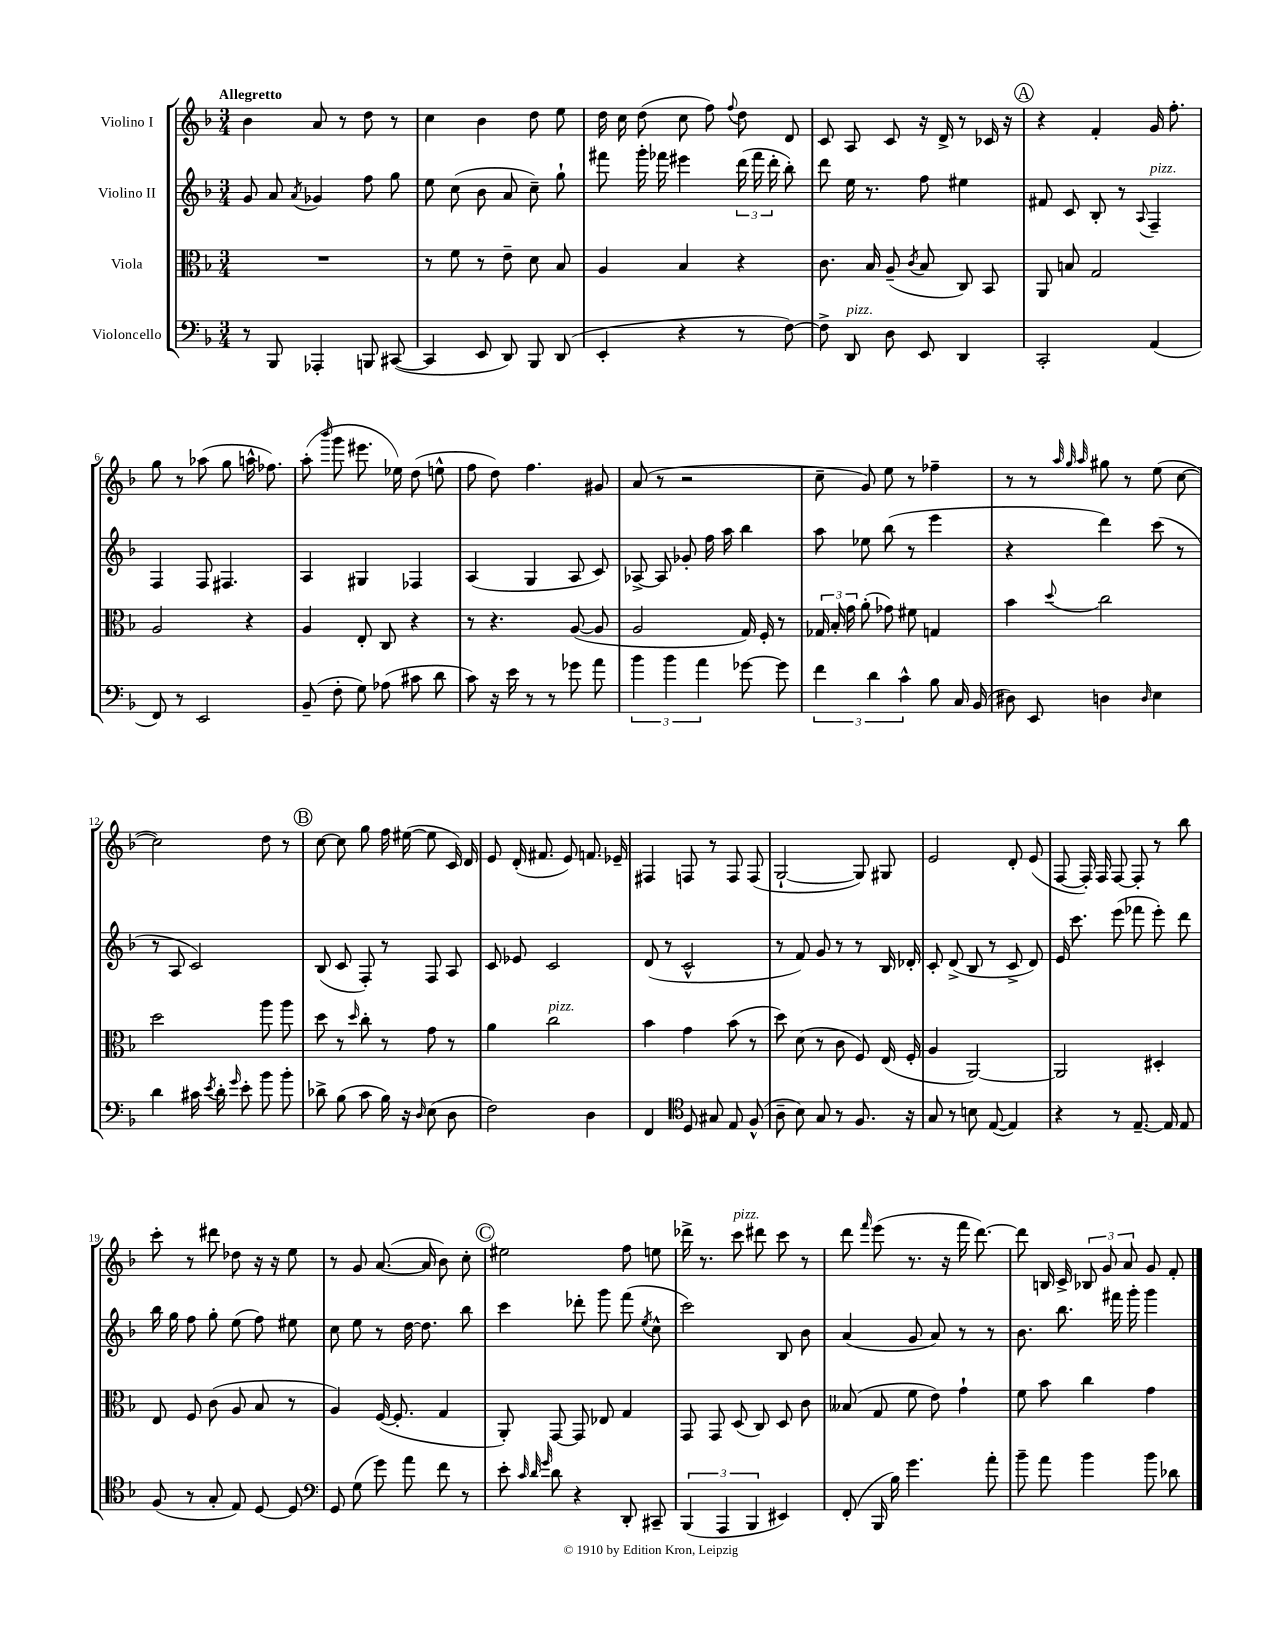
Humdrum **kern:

**kern	**kern	**kern	**kern
*part4	*part3	*part2	*part1
*staff4	*staff3	*staff2	*staff1
*I"Violoncello	*I"Viola	*I"Violino II	*I"Violino I
*clefF4	*clefC3	*clefG2	*clefG2
*k[b-]	*k[b-]	*k[b-]	*k[b-]
*M3/4	*M3/4	*M3/4	*M3/4
=1	=1	=1	=1
!	!	!	!LO:TX:a:B:t=Allegretto
8r	2.r	8g/	4b-\
8BBB-/	.	8a/	.
.	.	8qa/	.
4AAA-X'/	.	4g-X/	8a/
.	.	.	8r
8BBBn/	.	8ff\	8dd\
([8CC#X/	.	8gg\	8r
=2	=2	=2	=2
4CC#/]	8r	8ee\	4cc\
.	8f\	(8cc\	.
8EE/	8r	8b-\	4b-\
8DD/)	8e~\	8a/	.
8BBB-/	8d\	8cc~\)	8dd\
(8DD/	8B-/	8gg`\	8ee\
=3	=3	=3	=3
4EE'/	4A/	8fff#X\	16dd\
.	.	.	16cc\
.	.	16ggg'\	(8dd\
.	.	16fff-X\	.
4r	4B-/	4eee#X\	8cc\
.	.	.	8ff\)
.	.	.	8qqff/
8r	4r	(24ddd\	8dd\
.	.	24fff-\	.
.	.	24ddd'\	.
[8F\)	.	8bb-'\)	8d/
=4	=4	=4	=4
8F^\]	8.c\	8ddd\	8c/
!LO:TX:a:i:t=pizz.	!	!	!
8DD/	.	16ee\	8A/
.	16B-/	8.r	.
8D\	(8A~/	.	8c/
.	8qc/	.	.
8EE/	8B-/	8ff\	16r
.	.	.	16d^/
4DD/	8C/)	4ee#X\	8r
.	8BB-/	.	16c-X/
.	.	.	16r
!!LO:REH:place=s1:t=A
=5	=5	=5	=5
2CC'/	8AA/	8f#X/	4r
.	8Bn/	8c/	.
.	2G/	8B-'/	4f'/
.	.	8r	.
.	.	8qqA/	.
!	!	!LO:TX:a:i:t=pizz.	!
(4AA/	.	4F~/	16g/
.	.	.	8.ff'\
!!LO:LB:g=z
=6	=6	=6	=6
8FF/)	2A/	4F/	8gg\
8r	.	.	8r
2EE/	.	8F/	(8aa-X\
.	.	4.F#X/	8gg\
.	4r	.	16aan^^\
.	.	.	8.ff-X\)
=7	=7	=7	=7
(8BB-~/	4A/	4A/	(8aa'\
.	.	.	16qqbbb-/
8F'\	.	.	8ggg\
8G\)	8E'/	4G#X/	8.eee#X\
(8A-X\	8C/	.	.
.	.	.	16ee-X\)
8c#X\	4r	4F-X/	(8dd\
8d\	.	.	8een^^\
=8	=8	=8	=8
8c\)	8r	(4A/	8ff\
16r	4.r	.	8dd\)
16e\	.	.	.
8r	.	4G/	4.ff\
8r	.	.	.
8g-X\	([8A/	8A/	.
8a\	8A/]	8c/)	8g#X/
=9	=9	=9	=9
6b-\	2A/	[8A-X^/	(8a/
.	.	8A-/]	8r
6b-\	.	.	.
.	.	8g-X'/	2r
6a\	.	.	.
.	.	16ff\	.
.	.	16aa\	.
[8g-X\	16G/)	4bb-\	.
.	16F'/	.	.
8g-\]	8r	.	.
=10	=10	=10	=10
6f\	24G-X/	8aa\	8cc~\
.	24B-'/	.	.
.	24g\	.	.
.	(8a'\	8ee-X\	8g/)
6d\	.	.	.
.	8g-X\)	(8bb-\	8ee\
6c^^\	.	.	.
.	8f#X\	8r	8r
8B-\	4Gn/	4eee\	4ff-X~\
16C/	.	.	.
(16BB-/	.	.	.
=11	=11	=11	=11
8D#X\)	4b-\	4r	8r
8EE/	.	.	8r
.	.	.	32qqaa/
.	.	.	32qqgg/
.	8qqdd/	.	32qqaa/
4Dn\	2cc\	4ddd\)	8gg#X\
.	.	.	8r
16qqD/	.	.	.
4E\	.	(8ccc\	(8ee\
.	.	8r	[8cc\
!!LO:LB:g=z
=12	=12	=12	=12
4d\	2dd\	8r	2cc\])
.	.	8A/	.
16c#X\	.	2c/)	.
8qe/	.	.	.
16d'\	.	.	.
16qqg/	.	.	.
8e'\	.	.	.
8b-\	8aa\	.	8dd\
8b-'\	8aa\	.	8r
!!LO:REH:place=s1:t=B
=13	=13	=13	=13
8d-X^\	8dd\	(8B-/	[8cc\
(8B-\	8r	8c/	8cc\]
.	16qqdd/	.	.
8c\	8cc'\	8F'/)	8gg\
16B-\)	8r	8r	16ff\
16r	.	.	([16ee#X\
16qqD/	.	.	.
(8E\	8g\	8F/	8ee#\]
8D\	8r	8A/	16c/)
.	.	.	16d/
=14	=14	=14	=14
2F\)	4a\	8c/	8e/
.	.	8e-X/	(16d'/
.	.	.	8.f#X/
!	!LO:TX:a:i:t=pizz.	!	!
.	2cc\	2c/	.
.	.	.	8e/)
4D\	.	.	8.fn/
.	.	.	16e-X~/
=15	=15	=15	=15
4FF/	4b-\	(8d/	4F#X/
.	.	8r	.
*clefC4	*	*	*
8D/	4g\	2c^^/	8Fn/
8G#X/	.	.	8r
8E/	(8b-\	.	8F/
(8F^^/	8r	.	(8F/
=16	=16	=16	=16
8A~\	8dd\)	8r	[2G`/
8B-\)	(8d\	8f/)	.
8G/	8r	8g/	.
8r	8c\	8r	.
8.F/	8F/)	8r	8G/])
.	(16E/	16B-/	8G#X/
16r	16F'/	16d-X'/	.
=17	=17	=17	=17
8G/	4A/	8c'/	2e/
8r	.	(8d^/	.
8Bn\	[2AA/)	8B-/	.
([8E/	.	8r	.
4E/])	.	8c^/	8d'/
.	.	8d/)	(8e/
=18	=18	=18	=18
4r	2AA/]	16e/	[8F/
.	.	8.ccc\	.
.	.	.	16F'/])
.	.	.	16F/
8r	.	(8eee\	[8F/
[8.E~/	.	8fff-X\	8F'/]
.	4D#X'/	8eee'\)	8r
16E/]	.	.	.
8E/	.	8ddd\	8bb-\
!!LO:LB:g=z
=19	=19	=19	=19
(8F/	8E/	16bb-\	8ccc'\
.	.	16gg\	.
8r	8F/	8ff\	8r
8G'/	(8c\	8gg'\	8ddd#X\
8E/)	8A/	(8ee\	8dd-X\
[8D/	8B-/	8ff\)	16r
.	.	.	16r
8D/]	8r	8ee#X\	8ee\
=20	=20	=20	=20
*clefF4	*	*	*
8GG/	4A/)	8cc\	8r
(8G\	.	8ee\	8g/
8g\)	([16F/	8r	([8.a/
.	8.F'/]	.	.
8a\	.	[16dd\	.
.	.	8.dd\]	16a/]
8f\	4G/	.	8b-\)
8r	.	8bb-\	8cc'\
!!LO:REH:place=s1:t=C
=21	=21	=21	=21
8e'\	8AA'/)	4ccc\	2ee#X\
32qqc/	.	.	.
32qqd/	.	.	.
32qqg/	.	.	.
8d\	[8GG/	.	.
4r	8GG/]	8ddd-X'\	.
.	8E-X/	8ggg\	.
8DD'/	4G/	(8fff\	8ff\
.	.	8qee/	.
8CC#X~/	.	8cc^^\	8een\
=22	=22	=22	=22
(6BBB-/	8GG/	2ccc\)	16ddd-X^\
.	.	.	8.r
.	8GG/	.	.
6AAA/	.	.	.
!	!	!	!LO:TX:a:i:t=pizz.
.	(8D/	.	8ccc\
6BBB-/	.	.	.
.	8C/)	.	8ddd#X\
4EE#X/)	8D/	8B-/	8ccc\
.	8c\	8b-\	8r
=23	=23	=23	=23
(8FF'/	(8B--X/	(4a/	8ddd\
.	.	.	16qqfff/
16BBB-/	8G/	.	(8eee\
16B-\)	.	.	.
4.g\	8f\	8g/	8.r
.	8e\)	8a/)	.
.	.	.	16r
.	4g`\	8r	16fff\
.	.	.	[8.ddd\)
8a'\	.	8r	.
=24	=24	=24	=24
8b-~\	8f\	8.b-\	8ddd\]
8a\	8b-\	.	16Bn/
.	.	8.bb-\	16c^/
4b-\	4cc\	.	12B-X/
.	.	.	12g/
.	.	16fff#X\	.
.	.	.	12a/
.	.	16ggg'\	.
8b-\	4g\	4ggg\	8g/
8d-X\	.	.	8f'/
==	==	==	==
*-	*-	*-	*-
